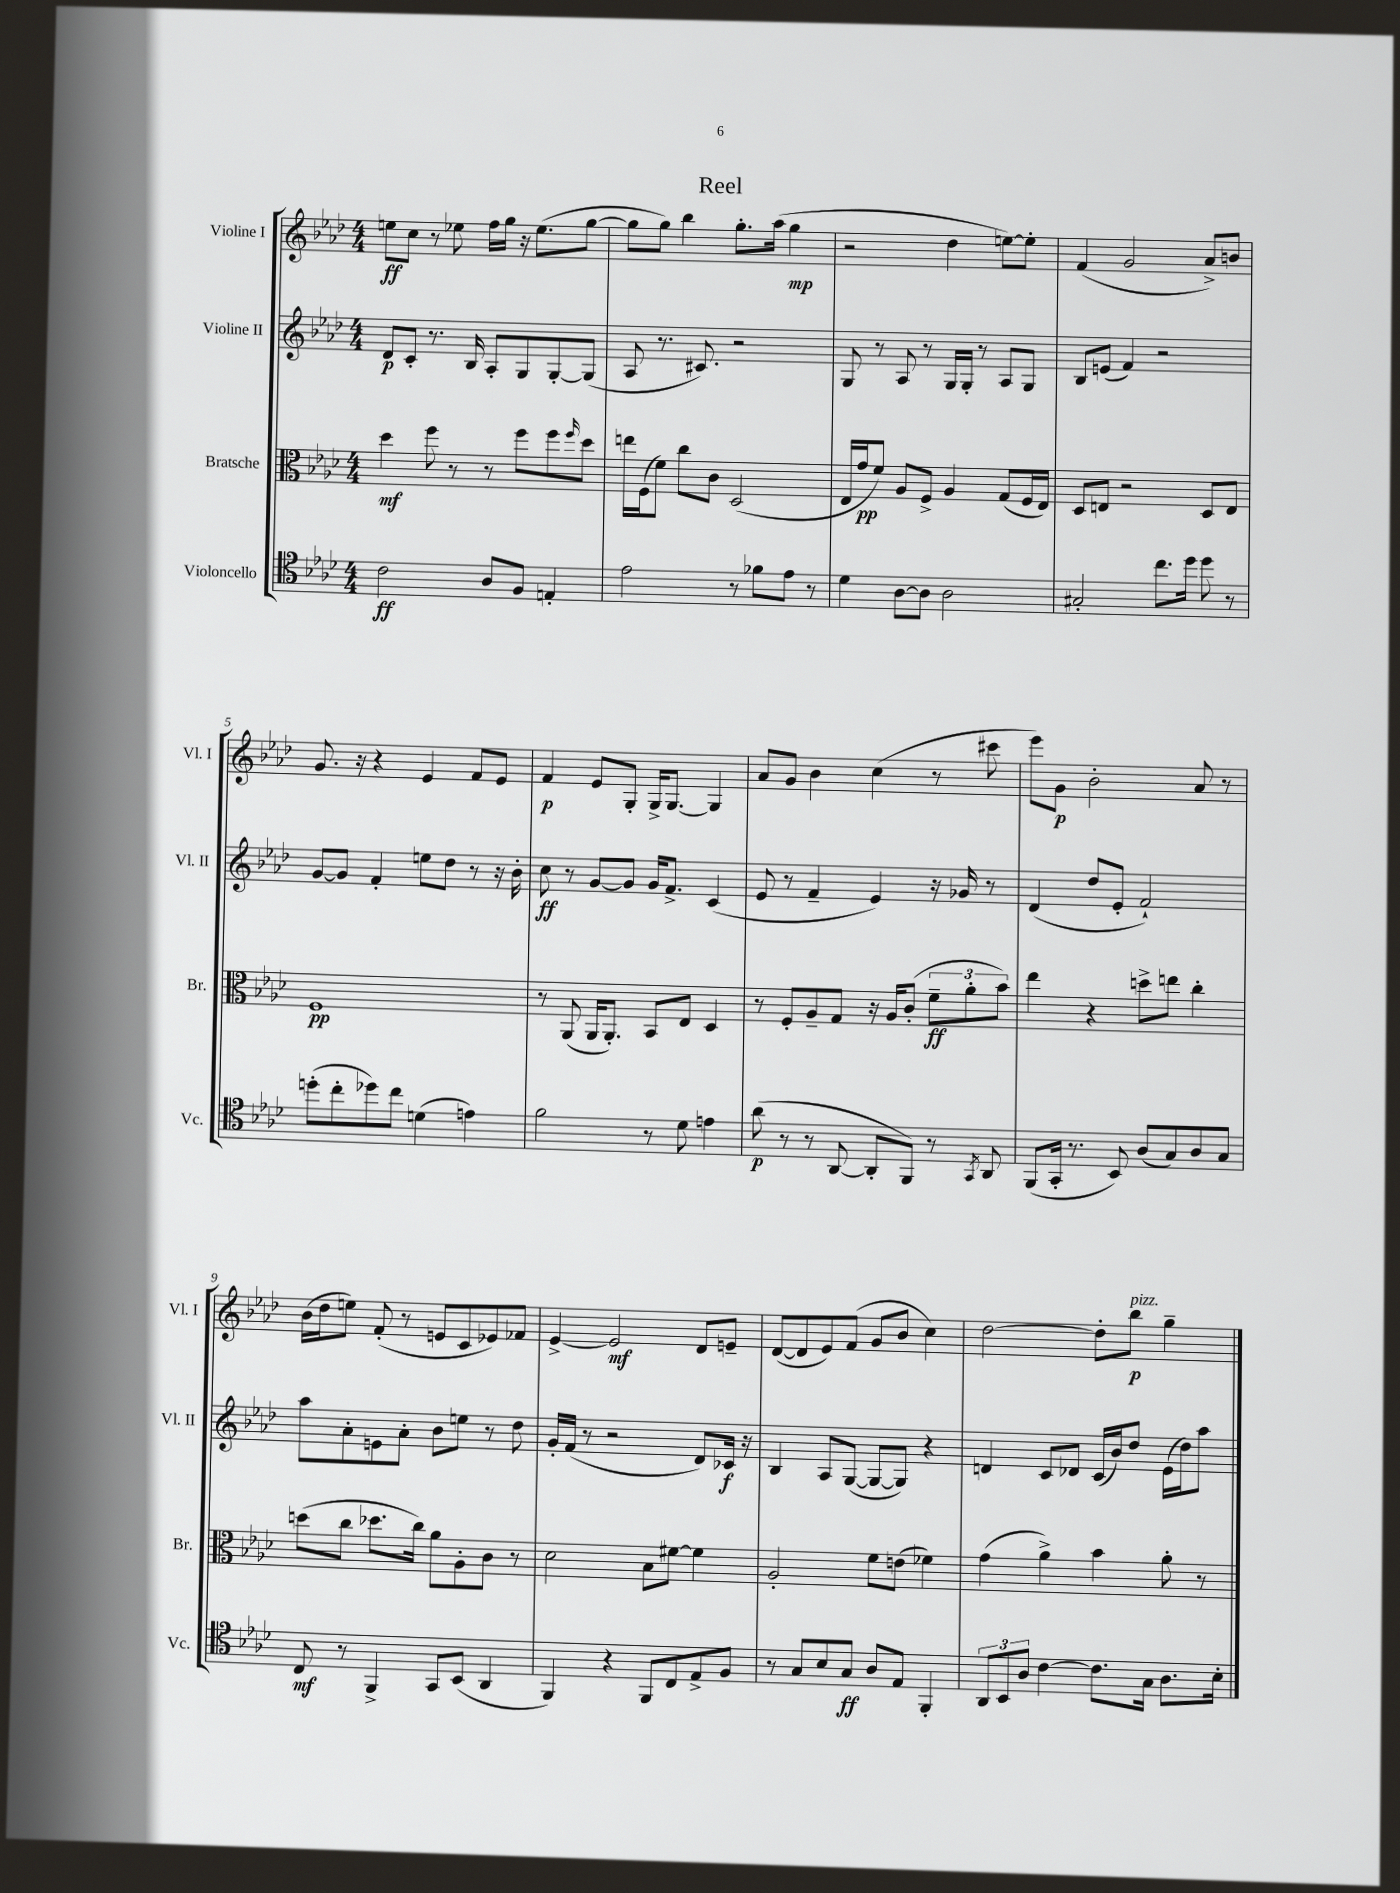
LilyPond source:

\header { title = "Reel" }
<<
\new StaffGroup <<
\new Staff = "s0" \with { instrumentName = "Violine I" shortInstrumentName = "Vl. I" } {
    \clef treble \key aes \major \numericTimeSignature \time 4/4
    e''8\ff c''8 r8 ees''8 f''16 g''16 r16 ees''8.( g''8~ |
    g''8 g''8) bes''4 g''8.-. aes''16( g''4\mp |
    r2 des''4 e''8~) e''8-. |
    f'4( g'2 aes'8->) b'8 |
    g'8. r16 r4 ees'4 f'8 ees'8 |
    f'4\p ees'8 g8-. g16-> g8.~ g4 |
    aes'8 g'8 bes'4 c''4( r8 cis'''8 |
    ees'''8) g'8\p bes'2-. aes'8 r8 |
    bes'16( des''16 e''8) f'8-.( r8 e'8 c'8 ees'8) fes'8 |
    ees'4~-> ees'2\mf des'8 e'8-- |
    des'8~( des'8 ees'8) f'8( g'8 bes'8 c''4) |
    des''2~ des''8-. bes''8\p^\markup { \italic "pizz." } g''4-- \bar "|." |
}
\new Staff = "s1" \with { instrumentName = "Violine II" shortInstrumentName = "Vl. II" } {
    \clef treble \key aes \major \numericTimeSignature \time 4/4
    des'8\p c'8-. r8. bes16 aes8-. g8 g8~-. g8( |
    aes8 r8. cis'8.) r2 |
    g8 r8 aes8 r8 g16 g16-. r8 aes8 g8 |
    bes8 e'8( f'4) r2 |
    g'8~ g'8 f'4-. e''8 des''8 r8 r16 bes'16-. |
    c''8\ff r8 g'8~ g'8 g'16 f'8.-> c'4( |
    ees'8 r8 f'4-- ees'4) r16 ges'16 r8 |
    des'4( des''8 ees'8-. f'2-!) |
    aes''8 aes'8-. e'8 aes'8-. bes'8 e''8 r8 des''8 |
    g'16-. f'16( r8 r2 des'8) ces'16\f r16 |
    bes4 aes8 g8~( g8~ g8) r4 |
    d'4 c'8 des'8 c'16( bes'16) des''8 ees'16( des''16) aes''8 \bar "|." |
}
\new Staff = "s2" \with { instrumentName = "Bratsche" shortInstrumentName = "Br." } {
    \clef alto \key aes \major \numericTimeSignature \time 4/4
    des''4\mf f''8 r8 r8 f''8 f''8 \grace { f''16 } des''8 |
    e''16 f16( f'8) c''8 c'8 des2( |
    ees16 g'16\pp f'8) aes8 f8-> aes4 g8( f16 ees16) |
    des8 e8 r2 des8 e8 |
    f1\pp |
    r8 aes,8( aes,16 aes,8.-.) bes,8 ees8 des4 |
    r8 f8-. aes8-- g8 r16 aes16 c'8-.( \tuplet 3/2 { f'8--\ff aes'8-. bes'8) } |
    ees''4 r4 d''8-> e''8 c''4-. |
    d''8( c''8 des''8. c''16) aes'8 aes8-. c'8 r8 |
    des'2 bes8 fis'8~ fis'4 |
    aes2-. f'8 e'8( fes'4) |
    g'4( aes'4->) bes'4 aes'8-. r8 \bar "|." |
}
\new Staff = "s3" \with { instrumentName = "Violoncello" shortInstrumentName = "Vc." } {
    \clef tenor \key aes \major \numericTimeSignature \time 4/4
    c'2\ff aes8 f8 e4-. |
    ees'2 r8 fes'8 ees'8 r8 |
    des'4 aes8~ aes8 aes2 |
    gis2-. c''8. des''16 des''8 r8 |
    d''8-.( c''8-. des''8) c''8 d'4( e'4) |
    f'2 r8 des'8 e'4 |
    aes'8\p( r8 r8 aes,8~ aes,8-. f,8) r8 \acciaccatura { g,8 } aes,8 |
    f,8( g,16-. r8. bes,8) aes8( g8) aes8 g8 |
    c8\mf r8 f,4-> g,8 bes,8( aes,4 |
    f,4) r4 f,8 c8 ees8-> f8 |
    r8 g8 bes8 g8\ff aes8 ees8 f,4-. |
    \tuplet 3/2 { aes,8 bes,8 aes8 } c'4~ c'8. g16 aes8. bes16-. \bar "|." |
}
>>
>>
